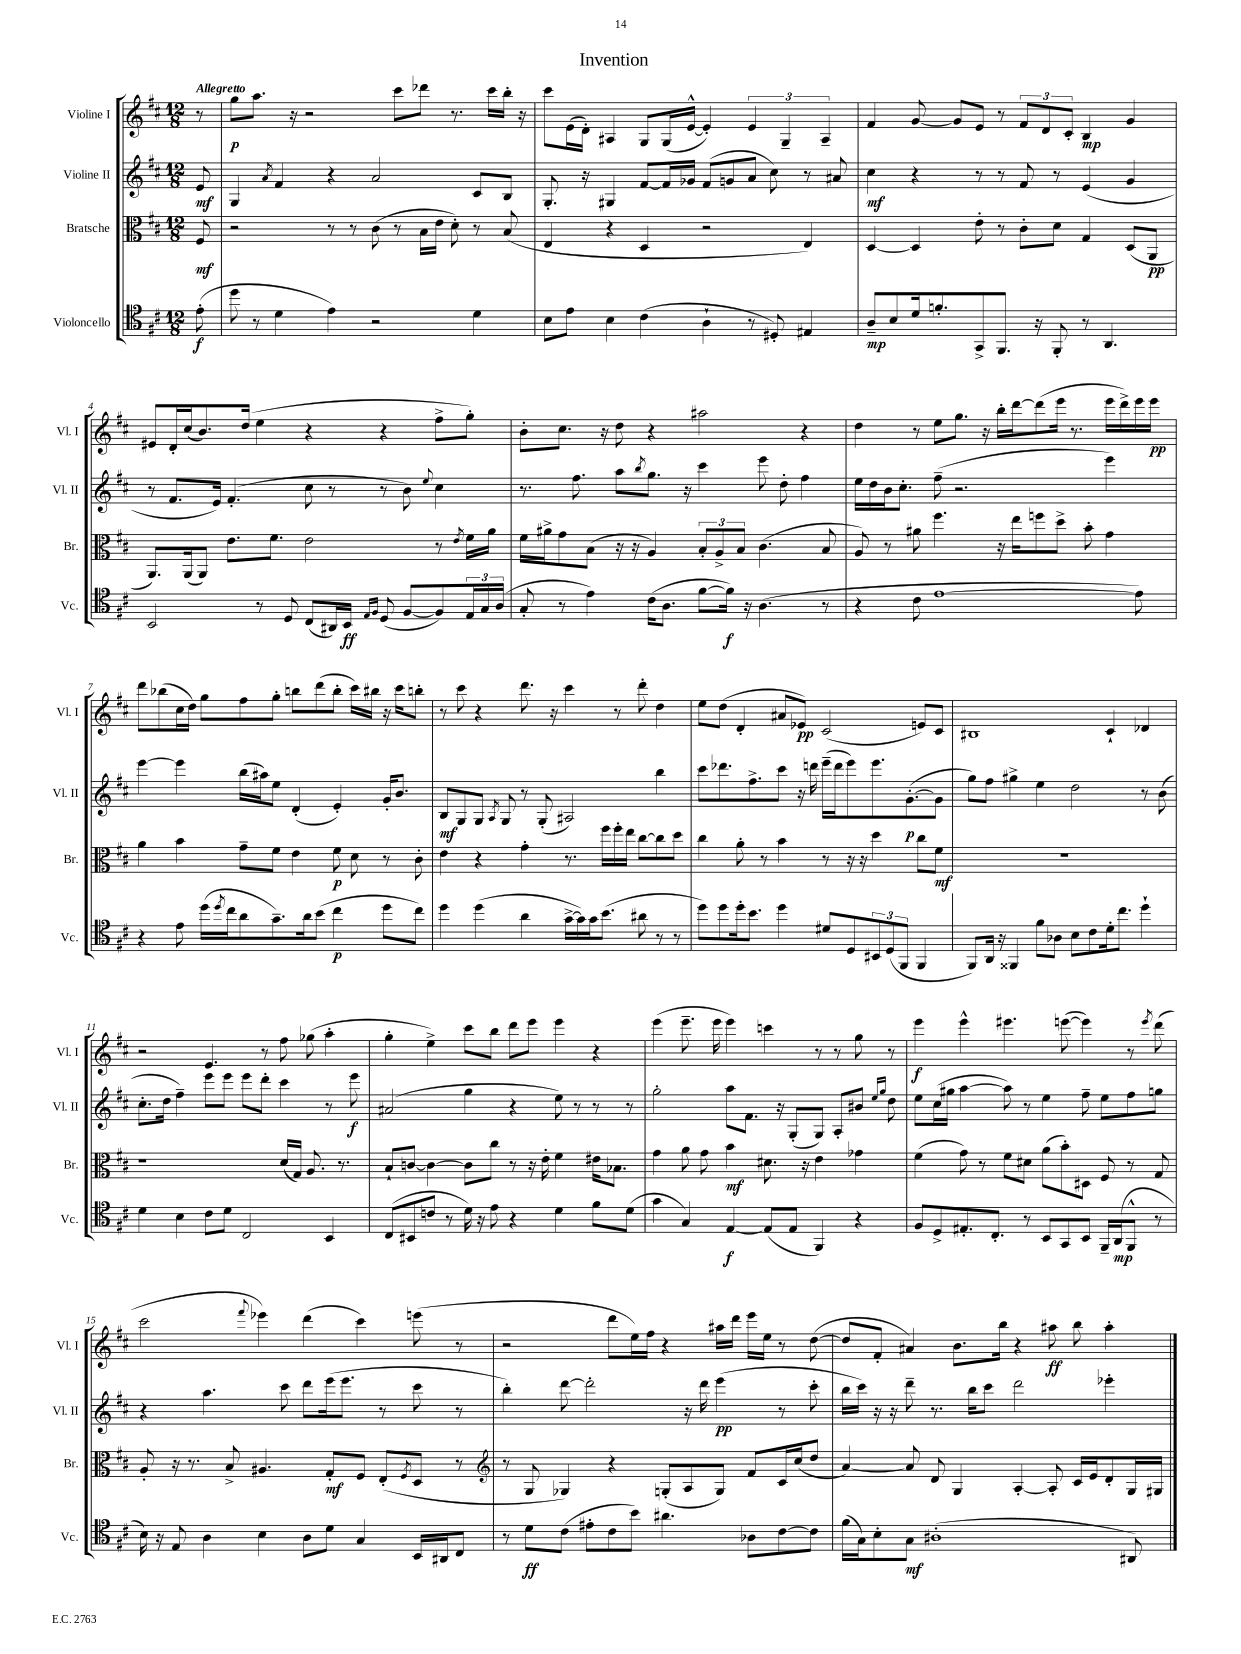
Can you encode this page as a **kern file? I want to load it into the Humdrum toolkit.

**kern	**dynam	**kern	**dynam	**kern	**dynam	**kern	**dynam
*part4	*part4	*part3	*part3	*part2	*part2	*part1	*part1
*staff4	*staff4	*staff3	*staff3	*staff2	*staff2	*staff1	*staff1
*I"Violoncello	*	*I"Bratsche	*	*I"Violine II	*	*I"Violine I	*
*I'Vc.	*	*I'Br.	*	*I'Vl. II	*	*I'Vl. I	*
*clefC4	*	*clefC3	*	*clefG2	*	*clefG2	*
*k[f#c#]	*	*k[f#c#]	*	*k[f#c#]	*	*k[f#c#]	*
*M12/8	*	*M12/8	*	*M12/8	*	*M12/8	*
=	=	=	=	=	=	=	=
!	!	!	!	!	!	!LO:TX:a:B:t=Allegretto	!
(8e'\	f	8F#/	mf	8e/	mf	8r	.
=1	=1	=1	=1	=1	=1	=1	=1
8dd\	.	2r	.	4G/	.	8gg\L	p
8r	.	.	.	.	.	8.aa\J	.
.	.	.	.	8qa/	.	.	.
4d\	.	.	.	4f#/	.	.	.
.	.	.	.	.	.	16r	.
.	.	.	.	.	.	2r	.
4e\)	.	8r	.	4r	.	.	.
.	.	8r	.	.	.	.	.
2r	.	(8c#\	.	2a/	.	.	.
.	.	8r	.	.	.	8ccc#\L	.
.	.	16B\LL	.	.	.	8ddd-X\J	.
.	.	16e\JJ	.	.	.	.	.
.	.	8d'\)	.	.	.	8.r	.
4d\	.	8r	.	8c#/L	.	.	.
.	.	.	.	.	.	16ccc#\LL	.
.	.	(8B/	.	8B/J	.	16bb'\JJ	.
.	.	.	.	.	.	16r	.
=2	=2	=2	=2	=2	=2	=2	=2
8B\L	.	4E/	.	8.G'/	.	8ccc#\L	.
8e\J	.	.	.	.	.	(16e\L	.
.	.	.	.	16r	.	16d'\JJ)	.
4B\	.	4r	.	4G#X/	.	4A#X/	.
(4c#\	.	4D/	.	[8f#/L	.	8G/L	.
.	.	.	.	16f#/L]	.	(16G/L	.
.	.	.	.	16g-X/JJ	.	[16e^^/JJ	.
4A`\	.	2r	.	(8f#/L	.	4e'/])	.
.	.	.	.	8gn/	.	.	.
8r	.	.	.	8a/J	.	6e/	.
8D#X'/)	.	.	.	8cc#\)	.	.	.
.	.	.	.	.	.	6G~/	.
4E#X/	.	4E/)	.	8r	.	.	.
.	.	.	.	.	.	6A#~/	.
.	.	.	.	8a#X/	.	.	.
=3	=3	=3	=3	=3	=3	=3	=3
8A~/L	mp	[4D/	.	4cc#\	mf	4f#/	.
8B/	.	.	.	.	.	.	.
16d/k	.	4D/]	.	4r	.	[8g/	.
8.fn'/	.	.	.	.	.	.	.
.	.	.	.	.	.	8g/L]	.
8GG^/	.	8e'\	.	8r	.	8e/J	.
8.FF#/J	.	8r	.	8r	.	8r	.
.	.	8c#'\L	.	8f#/	.	12f#/L	.
16r	.	.	.	.	.	.	.
.	.	.	.	.	.	12d/	.
8FF#'/	.	8d\J	.	8r	.	.	.
.	.	.	.	.	.	12c#'/J	.
8r	.	4G/	.	(4e/	.	4B/	mp
4.AA/	.	.	.	.	.	.	.
.	.	(8D/L	.	4g/	.	4g/	.
.	.	8AA/J	pp	.	.	.	.
!!LO:LB:g=z
=4	=4	=4	=4	=4	=4	=4	=4
2BB/	.	8.AA/L)	.	8r	.	8e#X/L	.
.	.	.	.	8.f#/L	.	16d'/L	.
.	.	(16AA/k	.	.	.	(16cc#/J	.
.	.	8AA/J)	.	.	.	8.b/)	.
.	.	.	.	16e/Jk)	.	.	.
.	.	8.e\L	.	(4.f#'/	.	.	.
.	.	.	.	.	.	(16dd/Jk	.
8r	.	.	.	.	.	4ee\	.
.	.	8.f#\J	.	.	.	.	.
8D/	.	.	.	.	.	.	.
(8C#/L	.	2e\	.	8cc#\	.	4r	.
16AA#X/L)	.	.	.	8r	.	.	.
16BB/JJ	ff	.	.	.	.	.	.
16qqE/LL	.	.	.	.	.	.	.
16qqF#/JJ	.	.	.	.	.	.	.
(8D/	.	.	.	8r	.	4r	.
[8F#/L	.	.	.	8b\)	.	.	.
.	.	.	.	8qqee/	.	.	.
8F#/])	.	8r	.	4cc#\	.	8ff#^\L	.
.	.	8qe/	.	.	.	.	.
24E/L	.	16f#\LL	.	.	.	8gg'\J)	.
24G/	.	.	.	.	.	.	.
.	.	16a\JJ	.	.	.	.	.
(24A/JJ	.	.	.	.	.	.	.
=5	=5	=5	=5	=5	=5	=5	=5
8G'/	.	16f#\LL	.	8.r	.	8b'\L	.
.	.	16a#X^\J	.	.	.	.	.
8r	.	8g\	.	.	.	8.cc#\J	.
.	.	.	.	8.ff#\	.	.	.
4e\)	.	(8B\J	.	.	.	.	.
.	.	.	.	.	.	16r	.
.	.	16r	.	8aa\L	.	8dd\	.
.	.	16r	.	.	.	.	.
.	.	.	.	8qbb/	.	.	.
(16c#\KL	.	4A/)	.	8.gg\J	.	4r	.
8.A\J	.	.	.	.	.	.	.
.	.	.	.	16r	.	.	.
[8f#\L	.	12B'/L	.	4ccc#\	.	2aa#X\	.
.	.	12A^/	.	.	.	.	.
16f#\Jk])	f	.	.	.	.	.	.
.	.	12B/J	.	.	.	.	.
16r	.	.	.	.	.	.	.
(4.A\	.	(4.c#\	.	8eee\	.	.	.
.	.	.	.	8dd'\	.	.	.
.	.	.	.	4ff#\	.	4r	.
8r	.	8B/	.	.	.	.	.
=6	=6	=6	=6	=6	=6	=6	=6
4r	.	8A/)	.	16ee\LL	.	4dd\	.
.	.	.	.	16dd\	.	.	.
.	.	8r	.	16b\J	.	.	.
.	.	.	.	8.cc#'\J	.	.	.
8c#\	.	8a#X\	.	.	.	8r	.
[1e	.	4.ff#\	.	(8ff#~\	.	8ee\L	.
.	.	.	.	2.r	.	8.gg\J	.
.	.	.	.	.	.	16r	.
.	.	16r	.	.	.	16bb'\LL	.
.	.	16ee\KL	.	.	.	[16ddd\J	.
.	.	8ffn\	.	.	.	(8ddd\]	.
.	.	8dd^\J	.	.	.	16eee\Jk	.
.	.	.	.	.	.	8.r	.
.	.	8b'\	.	.	.	.	.
.	.	4g\	.	4eee\)	.	16eee\LL	.
.	.	.	.	.	.	16ddd^\)	.
8e\])	.	.	.	.	.	16eee\	.
.	.	.	.	.	.	16eee\JJ	pp
!!LO:LB:g=z
=7	=7	=7	=7	=7	=7	=7	=7
4r	.	4a\	.	[4eee\	.	8ddd\L	.
.	.	.	.	.	.	(8bb-X\	.
8e\	.	4b\	.	4eee\]	.	16cc#\L	.
.	.	.	.	.	.	16dd\JJ)	.
(16dd\LL	.	.	.	.	.	8gg\L	.
8qdd/	.	.	.	.	.	.	.
16cc#\J	.	.	.	.	.	.	.
8a\	.	8g~\L	.	(16bb\LL	.	8ff#\	.
.	.	.	.	16aa#X\J)	.	.	.
8.g~\)	.	8f#\J	.	8ee\J	.	8gg'\J	.
.	.	4e\	.	(4d'/	.	8bbn\L	.
16a\k	.	.	.	.	.	.	.
(8b\J	.	.	.	.	.	(8ddd\	.
4cc#\	p	8f#\	p	4e'/)	.	8bb'\J	.
.	.	8d\	.	.	.	16ccc#\LL)	.
.	.	.	.	.	.	16bb#X\JJ	.
8dd\L	.	8r	.	16g'/KL	.	16r	.
.	.	.	.	8.b/J	.	16ccc#\KL	.
8cc#\J)	.	8c#'\	.	.	.	8bbn'\J	.
=8	=8	=8	=8	=8	=8	=8	=8
4dd\	.	4e\	.	8B/L	mf	8r	.
.	.	.	.	8G/	.	8ccc#\	.
(4dd\	.	4r	.	8G/J	.	4r	.
.	.	.	.	8qA/	.	.	.
.	.	.	.	8G/	.	.	.
4a\	.	4g'\	.	8r	.	8.ddd\	.
.	.	.	.	(8G'/	.	.	.
.	.	.	.	.	.	16r	.
[16g^\LL	.	8.r	.	2A#X/)	.	4ccc#\	.
16g\])	.	.	.	.	.	.	.
16g\J	.	.	.	.	.	.	.
(8.b\J	.	16ff#\LL	.	.	.	.	.
.	.	16ff#'\	.	.	.	8r	.
.	.	16ee\JJ	.	.	.	.	.
8a#X\	.	[8cc#\L	.	.	.	8ddd'\	.
8r	.	8cc#\]	.	4bb\	.	4dd\	.
8r	.	8dd\J	.	.	.	.	.
=9	=9	=9	=9	=9	=9	=9	=9
8dd\L)	.	4cc#\	.	8ccc#\L	.	8ee\L	.
8dd\	.	.	.	8.ddd-X\	.	(8dd\J	.
16dd'\k	.	8a'\	.	.	.	4d'/	.
8.b\J	.	.	.	8.ff#^\	.	.	.
.	.	8r	.	.	.	.	.
4dd\	.	4b\	.	8ccc#\J	.	8a#X/L	.
.	.	.	.	16r	.	8e-X/J)	pp
.	.	.	.	16dddn\	.	.	.
8d#X/L	.	8r	.	(16eee~\LL	.	(2c#/	.
.	.	.	.	16ddd\J	.	.	.
8D/	.	16r	.	8eee\)	.	.	.
.	.	16r	.	.	.	.	.
12BB#X/	.	4dd\	.	8.eee\	.	.	.
(12D/	.	.	.	.	.	.	.
12FF#/J	.	.	.	.	.	.	.
.	.	.	.	([8.g'\	p	.	.
4FF#/	.	8cc#\L	.	.	.	8en/L)	.
.	.	8f#\J	mf	8g\J]	.	8c#/J	.
=10	=10	=10	=10	=10	=10	=10	=10
8FF#/L)	.	1.r	.	8gg\L)	.	1B#X	.
16AA/Jk	.	.	.	8ff#\J	.	.	.
16r	.	.	.	.	.	.	.
4FF##X/	.	.	.	4gg#X^\	.	.	.
8f#\L	.	.	.	4ee\	.	.	.
8A-X\J	.	.	.	.	.	.	.
8B\L	.	.	.	2dd\	.	.	.
8c#\	.	.	.	.	.	.	.
16d'\k	.	.	.	.	.	4c#`/	.
8.cc#\J	.	.	.	.	.	.	.
4dd`\	.	.	.	8r	.	4d-X/	.
.	.	.	.	(8b\	.	.	.
!!LO:LB:g=z
=11	=11	=11	=11	=11	=11	=11	=11
4d\	.	1r	.	8.cc#'\L	.	2r	.
.	.	.	.	16dd\Jk	.	.	.
4B\	.	.	.	4ff#~\)	.	.	.
8c#\L	.	.	.	8eee\L	.	4.e/	.
8d\J	.	.	.	8eee\J	.	.	.
2C#/	.	.	.	8eee\L	.	.	.
.	.	.	.	8ddd'\J	.	8r	.
.	.	(16d/LL	.	4ccc#\	.	8ff#\	.
.	.	16G/JJ)	.	.	.	.	.
.	.	8.A/	.	.	.	(8gg-X\	.
4BB/	.	.	.	8r	.	4aa'\	.
.	.	8.r	.	.	.	.	.
.	.	.	.	8eee\	f	.	.
=12	=12	=12	=12	=12	=12	=12	=12
(8C#/L	.	8B`/L	.	(2a#X/	.	4gg'\	.
8BB#X/	.	[8cn/J	.	.	.	.	.
8cn/J	.	4c\_	.	.	.	4ee^\)	.
8r	.	.	.	.	.	.	.
16d\)	.	8c\L]	.	4gg\	.	8ccc#\L	.
16r	.	.	.	.	.	.	.
8e\	.	8cc#\J	.	.	.	8bb\J	.
4r	.	8r	.	4r	.	8ddd\L	.
.	.	16r	.	.	.	8eee\J	.
.	.	16e'\	.	.	.	.	.
4d\	.	4f#\	.	8ee\)	.	4eee\	.
.	.	.	.	8r	.	.	.
8f#\L	.	16e#X\KL	.	8r	.	4r	.
.	.	8.B-X\J	.	.	.	.	.
(8d\J	.	.	.	8r	.	.	.
=13	=13	=13	=13	=13	=13	=13	=13
4g\	.	4g\	.	2gg'\	.	(4eee\	.
4G/)	.	8a\	.	.	.	8.eee~\	.
.	.	8g\	.	.	.	.	.
.	.	.	.	.	.	16eee\	.
[4E/	f	4b\	mf	8aa\L	.	4eee\)	.
.	.	.	.	8.f#\J	.	.	.
(8E/L]	.	8.d#X\	.	.	.	4cccn\	.
.	.	.	.	16r	.	.	.
8E/J	.	.	.	(8G'/L	.	.	.
.	.	16r	.	.	.	.	.
4FF#/)	.	4e\	.	8G/J)	.	8r	.
.	.	.	.	8A'/L	.	8r	.
4r	.	4g-X\	.	8b#X/J	.	8gg\	.
.	.	.	.	16qqee/LL	.	.	.
.	.	.	.	16qqgg/JJ	.	.	.
.	.	.	.	8dd\	.	8r	.
=14	=14	=14	=14	=14	=14	=14	=14
8F#/L	.	(4f#\	.	8ee\L	.	4eee\	f
8D^/	.	.	.	(16cc#\L	.	.	.
.	.	.	.	16gg#X\JJ	.	.	.
8.E#X'/	.	8g\)	.	[4aa\	.	4eee^^\	.
.	.	8r	.	.	.	.	.
8.C#'/J	.	.	.	.	.	.	.
.	.	8f#\L	.	8aa\])	.	4.eee#X\	.
8r	.	8d#X\J	.	8r	.	.	.
8BB/L	.	(8a\L	.	4ee\	.	.	.
8GG/	.	8b'\)	.	.	.	([8eeen\	.
8BB/J	.	8D#X\J	.	8ff#~\	.	4eee\])	.
16FF#~/LL	.	8F#/	.	8ee\L	.	.	.
(16AA/J	mp	.	.	.	.	.	.
8FF#^^/J	.	8r	.	8ff#\	.	8r	.
.	.	.	.	.	.	8qeee/	.
8r	.	8G/	.	8ggn\J	.	(8ddd\	.
!!LO:LB:g=z
=15	=15	=15	=15	=15	=15	=15	=15
16B\)	.	8A'/	.	4r	.	2ccc#\	.
16r	.	.	.	.	.	.	.
8E/	.	16r	.	.	.	.	.
.	.	8.r	.	.	.	.	.
4A\	.	.	.	4.aa\	.	.	.
.	.	8B^/	.	.	.	.	.
.	.	.	.	.	.	8qqfff#/	.
4B\	.	4.A#X/	.	.	.	4eee-X\)	.
.	.	.	.	8ccc#\	.	.	.
8A\L	.	.	.	8ddd\L	.	(4ddd\	.
8d\J	.	8G'/L	mf	(16eee\k	.	.	.
.	.	.	.	8.eee\J	.	.	.
4G/	.	8F#/J	.	.	.	4ccc#\)	.
.	.	(8E'/L	.	8r	.	.	.
.	.	8qF#/	.	.	.	.	.
16BB/LL	.	8D/J	.	8ccc#\	.	(8eeen\	.
16AA#X/J	.	.	.	.	.	.	.
8C#/J	.	8r	.	8r	.	8r	.
=16	=16	=16	=16	=16	=16	=16	=16
*	*	*clefG2	*	*	*	*	*
8r	.	8r	.	4bb'\)	.	2r	.
8d\L	ff	8G/	.	.	.	.	.
(8c#\J	.	4G-X/)	.	[8ddd\	.	.	.
8e#X'\L	.	.	.	2ddd'\]	.	.	.
8c#\	.	4r	.	.	.	8ddd\L	.
8b\J)	.	.	.	.	.	16ee\L)	.
.	.	.	.	.	.	16ff#\JJ	.
4.a#X\	.	(8Gn'/L	.	.	.	4r	.
.	.	8A/	.	16r	.	.	.
.	.	.	.	16ddd\	.	.	.
.	.	8G/J)	.	(4eee\	pp	16aa#X\LL	.
.	.	.	.	.	.	16ddd\JJ	.
8A-X\L	.	8f#/L	.	.	.	16eee\LL	.
.	.	.	.	.	.	16ee\JJ	.
[8c#\	.	16c#/L	.	8r	.	8r	.
.	.	(16cc#/J	.	.	.	.	.
8c#\J]	.	8dd/J	.	8ccc#'\	.	([8dd\	.
=17	=17	=17	=17	=17	=17	=17	=17
(16f#\LL	.	[4a/)	.	16bb\LL	.	8dd/L]	.
16G\J)	.	.	.	16ccc#\JJ)	.	.	.
8B'\	.	.	.	16r	.	8f#'/J	.
.	.	.	.	16r	.	.	.
8G\J	mf	8a/]	.	8ddd~\	.	4a#X/)	.
(1A#X'	.	8d/	.	8.r	.	.	.
.	.	4G/	.	.	.	8.b\L	.
.	.	.	.	16bb\KL	.	.	.
.	.	.	.	8ccc#\J	.	.	.
.	.	.	.	.	.	16bb\Jk	.
.	.	[4A'/	.	2ddd\	.	4r	.
.	.	8A'/]	.	.	.	8aa#X\	ff
.	.	16c#/LL	.	.	.	8bb\	.
.	.	16e/J	.	.	.	.	.
.	.	8d'/	.	4eee-X'\	.	4aa#'\	.
8AA#X/)	.	16G/L	.	.	.	.	.
.	.	16G#X/JJ	.	.	.	.	.
==	==	==	==	==	==	==	==
*-	*-	*-	*-	*-	*-	*-	*-
